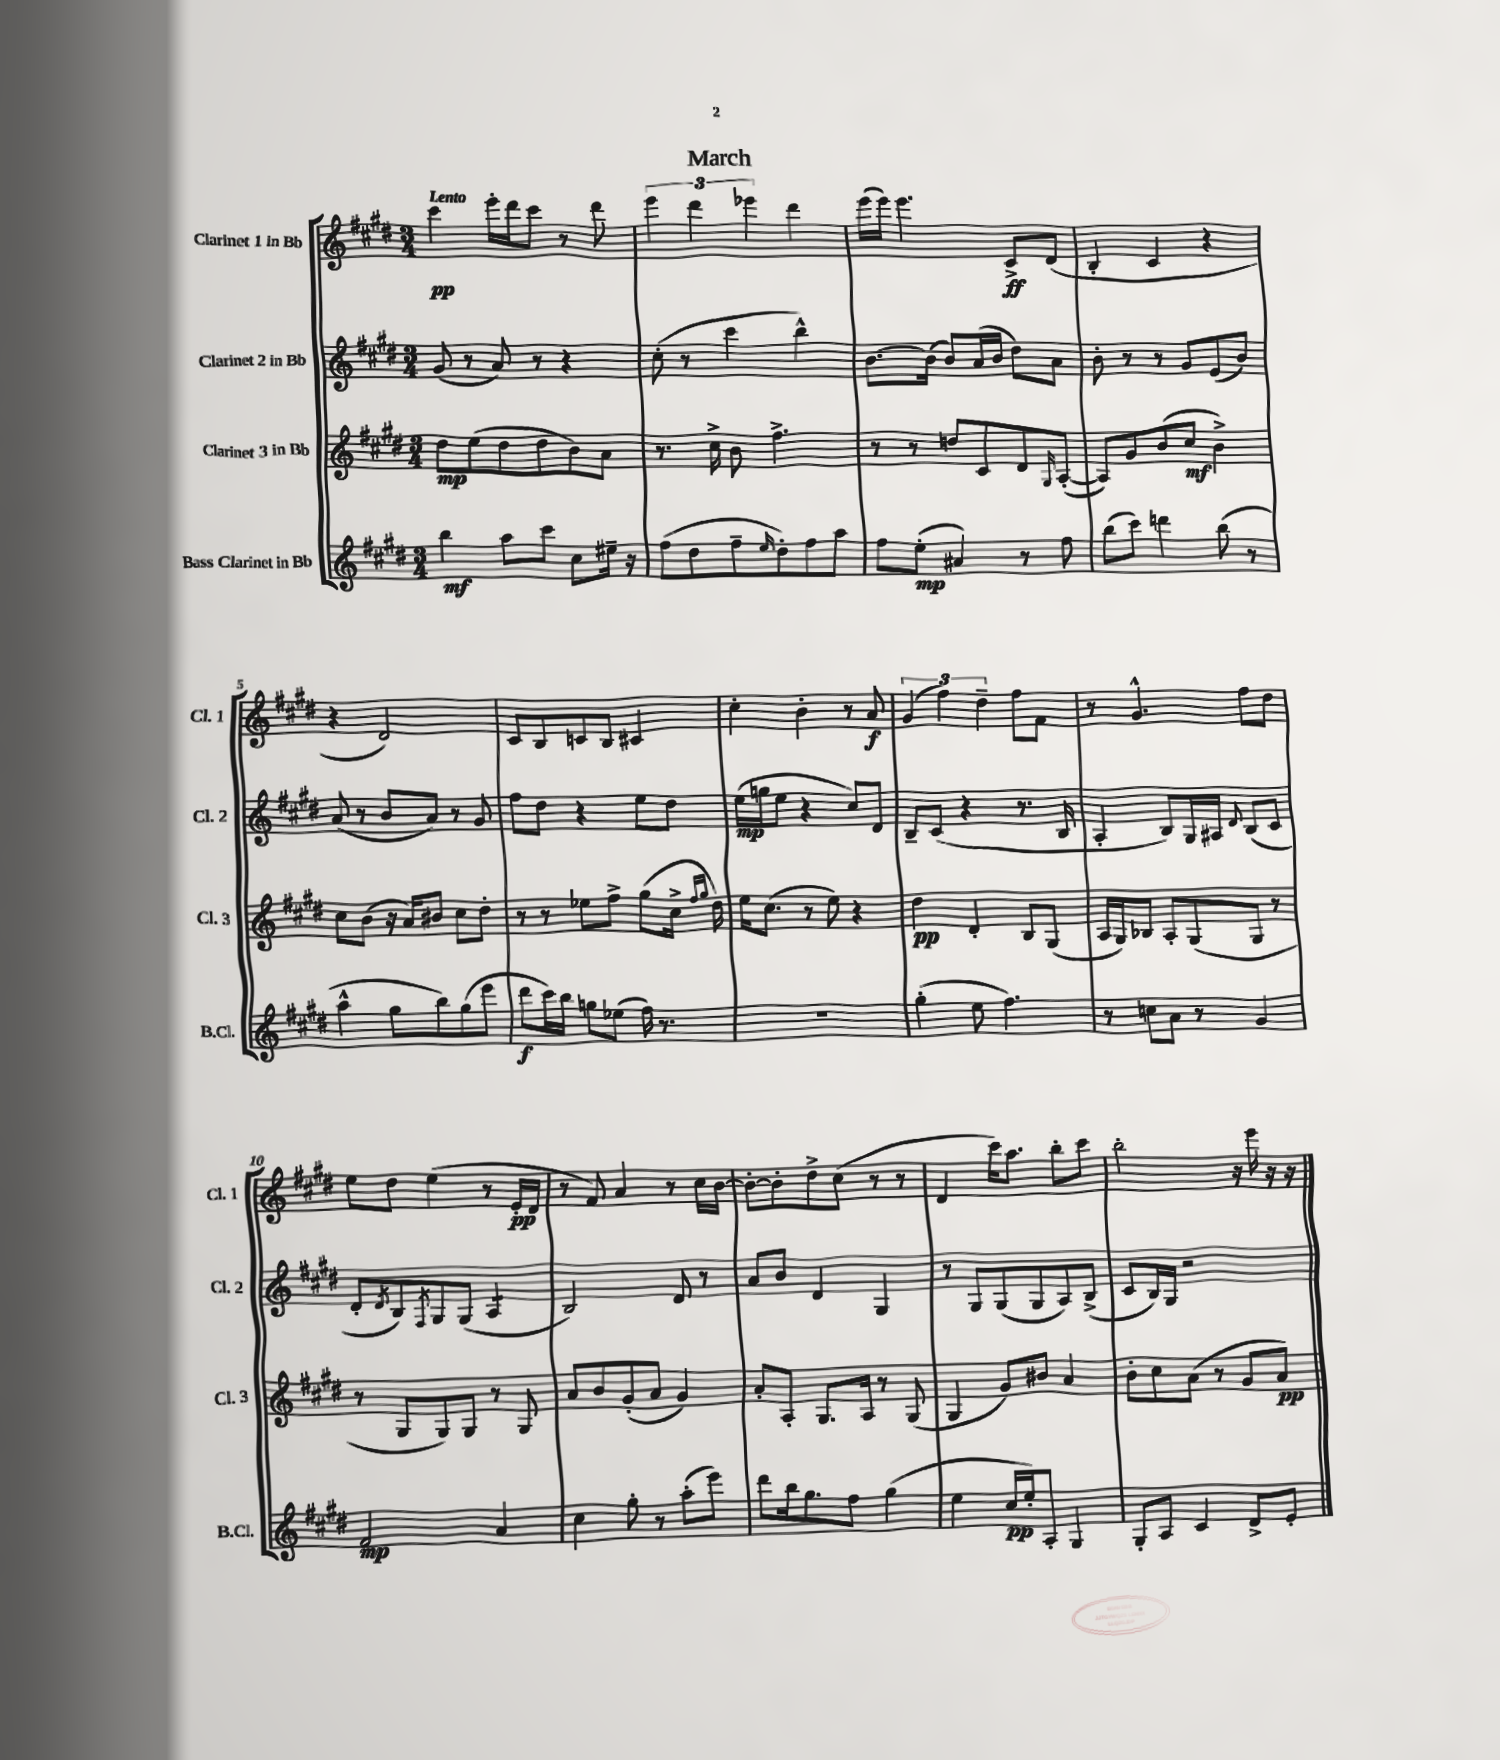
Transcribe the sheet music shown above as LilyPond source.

\header { title = "March" }
<<
\new StaffGroup <<
\new Staff = "s0" \with { instrumentName = "Clarinet 1 in Bb" shortInstrumentName = "Cl. 1" } {
    \clef treble \key e \major \numericTimeSignature \time 3/4 \tempo "Lento"
    cis'''4\pp e'''16-. dis'''16 cis'''8 r8 dis'''8 |
    \tuplet 3/2 { e'''4 dis'''4 ees'''4 } dis'''4 |
    e'''16( e'''16) e'''4. cis'8->\ff dis'8( |
    b4-. cis'4 r4 |
    r4 dis'2) |
    cis'8 b8 c'8 b8 cis'4 |
    cis''4-. b'4-. r8 a'8\f |
    \tuplet 3/2 { gis'4( fis''4) dis''4-- } fis''8 fis'8 |
    r8 gis'4.-^ fis''8 dis''8 |
    e''8 dis''8 e''4( r8 e'16-.\pp dis'16 |
    r8 fis'8) a'4 r8 cis''16 b'16~ |
    b'8~-. b'8-. dis''8-> cis''8( r8 r8 |
    dis'4 cis'''16) a''8. b''8-. cis'''8 |
    b''2-. r16 e'''16 r16 r16 \bar "|." |
}
\new Staff = "s1" \with { instrumentName = "Clarinet 2 in Bb" shortInstrumentName = "Cl. 2" } {
    \clef treble \key e \major \numericTimeSignature \time 3/4
    gis'8( r8 a'8) r8 r4 |
    cis''8-.( r8 cis'''4 b''4-^) |
    b'8.~ b'16( b'8) a'16( b'16 dis''8) a'8 |
    b'8-. r8 r8 gis'8 e'8( b'8) |
    a'8( r8 b'8 a'8) r8 gis'8 |
    fis''8 dis''8 r4 e''8 dis''8 |
    e''16\mp( g''16 e''8 r4 cis''8) dis'8 |
    b8-- cis'8( r4 r8. b16 |
    a4-. b8) gis16 ais16 \appoggiatura { dis'8 } b8( cis'8 |
    dis'8-. \acciaccatura { dis'8 } b8) \acciaccatura { fis8 } gis8 gis8( a4:8 |
    b2) dis'8 r8 |
    a'8 b'8 dis'4 gis4 |
    r8 gis8 gis8( gis8 a8) b8->( |
    cis'8 b16) gis16 r2 \bar "|." |
}
\new Staff = "s2" \with { instrumentName = "Clarinet 3 in Bb" shortInstrumentName = "Cl. 3" } {
    \clef treble \key e \major \numericTimeSignature \time 3/4
    dis''8\mp e''8( dis''8 dis''8 b'8) a'8 |
    r8. cis''16-> b'8 fis''4.-> |
    r8 r8 d''8 cis'8 dis'8 \grace { gis16 } a8~-.( |
    a8) gis'8 b'8( cis''8\mf b'4->) |
    cis''8 b'8( r16 a'16) bis'8 cis''8 dis''8-. |
    r8 r8 ees''8 fis''8-> gis''8( cis''16-> \grace { fis''16 gis''16 } dis''16) |
    e''16 cis''8.( r8 e''8) r4 |
    dis''4\pp dis'4-. b8 gis8( |
    a16 gis16) bes8 a8-. gis8( gis8 r8 |
    r8 gis8 gis8) gis8 r8 gis8 |
    a'8 b'8 gis'8-.( a'8 gis'4) |
    a'8-. a8-. gis8. a16 r8 gis8( |
    gis4 gis'8) bis'8 a'4 |
    b'8-. cis''8 a'8( r8 gis'8 a'8\pp) \bar "|." |
}
\new Staff = "s3" \with { instrumentName = "Bass Clarinet in Bb" shortInstrumentName = "B.Cl." } {
    \clef treble \key e \major \numericTimeSignature \time 3/4
    b''4\mf a''8 cis'''8 cis''8 eis''16-- r16 |
    fis''8( dis''8 fis''8-- \grace { e''16 } dis''8-.) fis''8 a''8 |
    fis''8 e''8-.\mp( ais'4) r8 fis''8 |
    b''8( cis'''8) d'''4 b''8( r8 |
    a''4-^ gis''8 b''8) gis''8( e'''8 |
    dis'''8\f cis'''16) b''16 g''8 ees''8( fis''16) r8. |
    R2. |
    gis''4-.( e''8 fis''4.) |
    r8 c''8 a'8 r8 gis'4 |
    fis'2\mp a'4 |
    cis''4 gis''8-. r8 a''8-.( e'''8) |
    dis'''8 b''16 gis''8. fis''8 gis''4( |
    e''4 cis''16\pp e''16-.) a8-. gis4 |
    gis8-. a8 cis'4 dis'8-> e'8-. \bar "|." |
}
>>
>>
